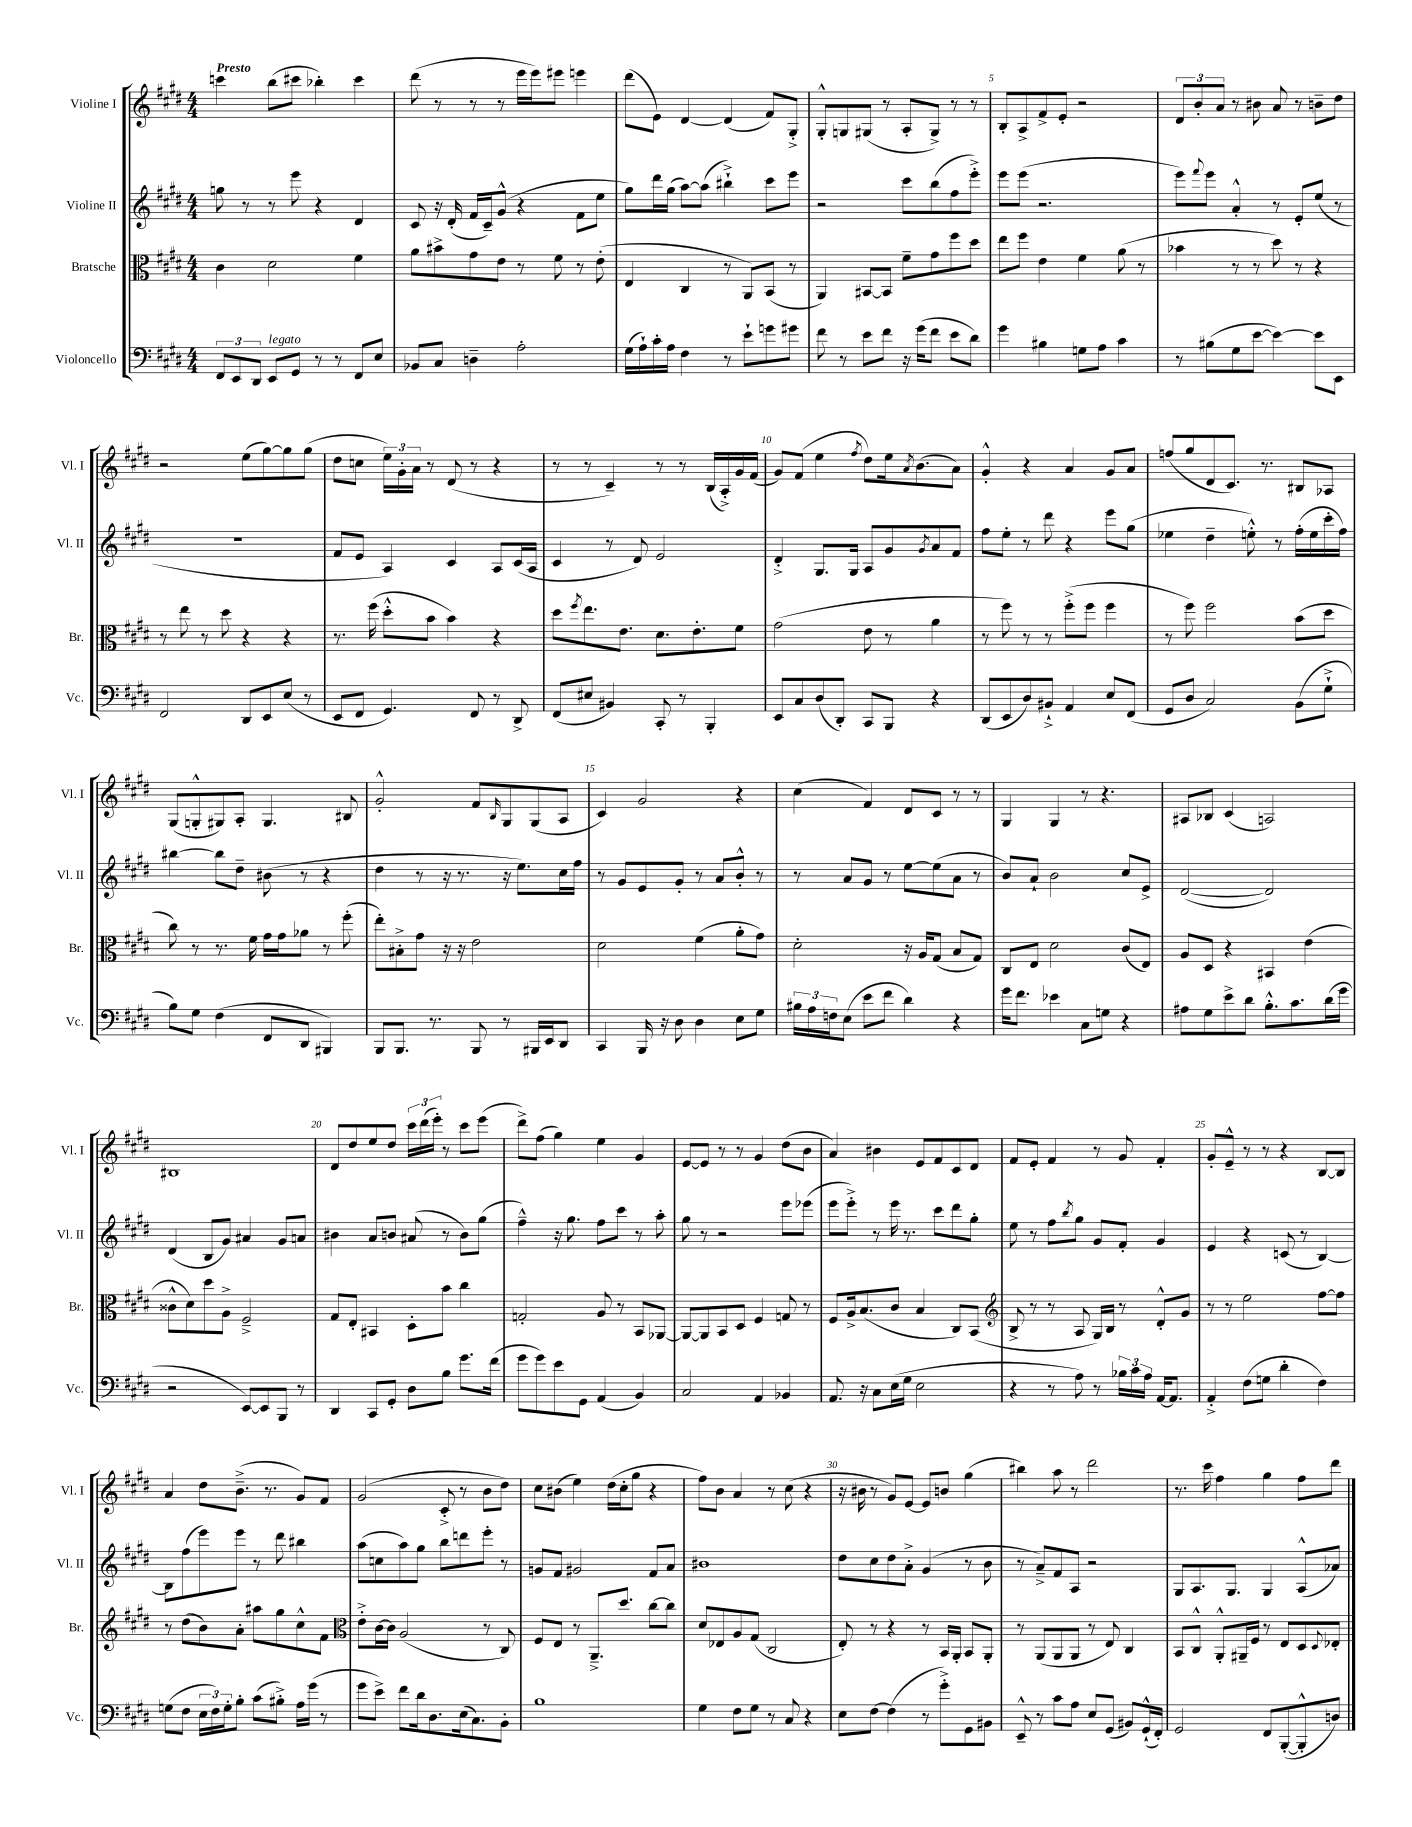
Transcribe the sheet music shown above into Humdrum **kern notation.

**kern	**kern	**kern	**kern
*staff4	*staff3	*staff2	*staff1
*clefF4	*clefC3	*clefG2	*clefG2
*k[f#c#g#d#]	*k[f#c#g#d#]	*k[f#c#g#d#]	*k[f#c#g#d#]
*M4/4	*M4/4	*M4/4	*M4/4
12FF#/L	4c#\	8gg\	4ccc\
12EE/	.	.	.
.	.	8r	.
12DD#/J	.	.	.
8EE/L	2d#\	8r	(8bb\L
8GG#/J	.	8eee\	8ccc#\J
8r	.	4r	4bb-'\)
8r	.	.	.
8FF#/L	4f#\	4d#/	4ccc#\
8E/J	.	.	.
=	=	=	=
8BB-/L	8a\L	8c#/	(8ddd#\
8C#/J	8b#^\	16r	8r
.	.	(16d#'/	.
4D~\	8g#\	16f#/LL	8r
.	.	16c#~/J)	.
.	8e\J	(8g#^^/J	8r
2A'\	8r	4r	16eee\LL
.	.	.	16eee\J)
.	8f#\	.	8eee#\J
.	8r	8f#\L	4eee\
.	(8e'\	8ee\J	.
=	=	=	=
(16G#\LL	4E/	8gg#\L)	(8ddd#\L
16A`\)	.	.	.
16c#'\	.	16ddd#\L	8e\J)
16A\JJ	.	(16gg#\JJ	.
4F#\	4C#/	[8aa\L)	[4d#/
.	.	(8aa\]J	.
8r	8r	4bb#`^\)	(4d#/]
8e`\L	8AA/L)	.	.
8g\	(8BB/J	8ccc#\L	8f#/L)
8g#\J	8r	8eee\J	8G#'^/J
=	=	=	=
8f#\	4AA/)	2r	8G#'^^/L
8r	.	.	8G/
8e\L	[8BB#/L	.	(8G#/J
8f#\J	8BB#/]J	.	8r
16r	8f#~\L	8ccc#\L	8A'/L
(16g#\LK	.	.	.
8f#\J	8g#\	(8bb\	8G#^/J)
8e\L	8ff#\	8ff#\	8r
8d#\J)	8dd#\J	8eee'^\J)	8r
=	=	=	=
4g#\	8ee\L	8eee\L	8B'/L
.	8ff#\J	(8eee\J	8A^/
4B#\	4e\	2.r	8f#^/
.	.	.	8e'/J
8G\L	4f#\	.	2r
8A\J	.	.	.
4c#\	(8a\	.	.
.	8r	.	.
=	=	=	=
8r	4b-\	8eee\L)	12d#/L
.	.	.	12b'/
.	.	8qqfff#/	.
(8B#\L	.	8eee\J	.
.	.	.	12a/J
8G#\	8r	4a'^^/	8r
[8e\J	8r	.	8b#\
4e\_)	8dd#\)	8r	8a/
.	8r	8e'/L	8r
8e\]L	4r	(8ee/J	8b~\L
8EE\J	.	8r	8dd#\J
=	=	=	=
2FF#/	8r	1r	2r
.	8ee\	.	.
.	8r	.	.
.	8dd#\	.	.
8DD#/L	4r	.	(8ee\L
8EE/	.	.	[8gg#\)
(8E/J	4r	.	8gg#\]
8r	.	.	(8gg#\J
=	=	=	=
8EE/L	8.r	8f#/L	8dd#\L
8FF#/J	.	8e/J	8cc\J
.	(16ff#\	.	.
4.GG#/)	8dd#'^^\L	4A/)	24ee\LL)
.	.	.	24g#'\
.	.	.	24a\JJ
.	8b\J	.	8r
.	4b\)	4c#/	(8d#/
8FF#/	.	.	8r
8r	4r	8A/L	4r
8DD#^/	.	(16c#/L	.
.	.	16A/JJ	.
=	=	=	=
(8FF#/L	8dd#\L	4c#/	8r
.	8qff#/	.	.
8E#/J	8.ee\	.	8r
4BB#/)	.	8r	4c#~/)
.	8.e\J	.	.
.	.	8d#/)	.
8CC#'/	8.d#\L	2e/	8r
8r	.	.	8r
.	8.e'\	.	.
4BBB'/	.	.	(16B/LL
.	.	.	16A'^/)
.	8f#\J	.	16g#/
.	.	.	(16f#/JJ
=	=	=	=
8EE/L	(2g#\	4d#'^/	8g#/L)
8C#/	.	.	(8f#/J
(8D#/	.	8.G#/L	4ee\
8DD#'/J)	.	.	.
.	.	16G#/Jk	.
.	.	.	8qff#/
8CC#/L	8e\	8A/L	8dd#\L)
8BBB/J	8r	8g#/	16ee\k
.	.	.	8qa/
.	.	.	(8.b\
.	.	8qg#/	.
4r	4a\	8a/	.
.	.	8f#/J	8a\J)
=	=	=	=
(8DD#/L	8r	8ff#\L	4g#'^^/
8EE/	8ff#\)	8ee'\J	.
8D#/)	8r	8r	4r
8BB#`^/J	8r	8ddd#\	.
4AA/	(8ff#'^\L	4r	4a/
.	8ff#\J	.	.
8E/L	4ff#\	8eee\L	8g#/L
(8FF#/J	.	(8gg#\J	8a/J
=	=	=	=
8GG#/L	8r	4ee-\	(8ff/L
8D#/J	8ff#\)	.	8gg#/
2C#/)	2ff#\	4dd#~\	8d#/
.	.	.	8.c#/J)
.	.	8ee'^^\)	.
.	.	.	8.r
.	.	8r	.
(8BB\L	(8b\L	(16ff#'\LL	8B#/L
.	.	16ee\	.
8G#`^\J	8dd#\J	16ccc#'\	8A-/J
.	.	16ff#\JJ)	.
=	=	=	=
8B\L)	8cc#\)	[4bb#\	(8G#/L
8G#\J	8r	.	8G'^^/
(4F#\	8.r	8bb#\]L	8G#/)
.	.	8dd#~\J	8A'/J
.	16f#\	.	.
8FF#/L	16g#\LL	(8b#\	4.G#/
.	16g#\J	.	.
8DD#/J	8a-\J	8r	.
4BBB#/)	8r	4r	.
.	(8ff#'\	.	8B#/
=	=	=	=
8BBB/L	8ee'\L)	4dd#\	2g#'^^/
8.BBB/J	8B#'^\	.	.
.	8g#\J	8r	.
8.r	.	.	.
.	16r	16r	.
.	16r	8.r	.
8BBB/	2e\	.	8f#/L
.	.	.	16qqB/
8r	.	16r	8G#/
.	.	8.ee\L)	.
16BBB#/LL	.	.	(8G#/
16EE/J	.	.	.
8DD#/J	.	16cc#\L	8A/J
.	.	16ff#\JJ	.
=	=	=	=
4CC#/	2d#\	8r	4c#/)
.	.	8g#/L	.
16BBB/	.	8e/	2g#/
16r	.	.	.
8D#\	.	8g#'/J	.
4D#\	(4f#\	8r	.
.	.	8a/L	.
8E\L	8a'\L	8b'^^/J	4r
8G#\J	8g#\J)	8r	.
=	=	=	=
24B#\LL	2d#'\	8r	(4cc#\
24A\	.	.	.
24F\J	.	.	.
(8E\J	.	8a/L	.
8e\L	.	8g#/J	4f#/)
8f#\J	.	8r	.
4d#\)	16r	[8ee\L	8d#/L
.	16A/LK	.	.
.	(8G#/J	(8ee\]	8c#/J
4r	8B/L	8a\J	8r
.	8G#/J)	8r	8r
=	=	=	=
16g#\LK	8C#/L	8b/L)	4G#/
8.f#\J	.	.	.
.	8E/J	8a`/J	.
4e-\	2d#\	2b\	4G#/
8C#\L	.	.	8r
8G\J	.	.	4.r
4r	(8c#/L	8cc#/L	.
.	8E/J)	8e^/J	.
=	=	=	=
8A#\L	8A/L	([2d#/	8A#/L
8G#\	8D#/J	.	8B-/J
8e^\	4r	.	(4c#/
8d#\J	.	.	.
8.B'^^\L	4BB#/	2d#/])	2A/)
8.c#\	.	.	.
.	(4e\	.	.
(16d#\L	.	.	.
16g#\JJ	.	.	.
=	=	=	=
2r	8c##^^\L	(4d#/	1B#
.	8d#\)	.	.
.	8dd#\	8B/L	.
.	8A^\J	8g#/J)	.
[8EE/L)	2F#~^/	4a#/	.
8EE/]	.	.	.
8BBB/J	.	8g#/L	.
8r	.	8a/J	.
=	=	=	=
4DD#/	8G#/L	4b#\	8d#/L
.	8E'/J	.	8dd#/
8CC#/L	4BB#/	8a/L	8ee/
8GG#'/J	.	8b/J	8dd#/J
8D#\L	8D#'\L	(8a#/	24ccc#\LL
.	.	.	(24ddd#\
.	.	.	24eee'\JJ)
8B\J	8b\J	8r	8r
8.g#\L	4cc#\	8b\L)	8ccc#\L
.	.	(8gg#\J	(8eee\J
(16f#\Jk	.	.	.
=	=	=	=
8g#\L	2G'/	4ff#~^^\)	8ddd#^\L)
8g#\)	.	.	(8ff#\J
8e\	.	16r	4gg#\)
.	.	8.gg#\	.
8GG#\J	.	.	.
(4AA/	8A/	8ff#\L	4ee\
.	8r	8ccc#\J	.
4BB/)	8BB/L	8r	4g#/
.	[8AA-/J	8aa'\	.
=	=	=	=
2C#/	8AA-/_L	8gg#\	[8e/L
.	8AA-/]	8r	8e/]J
.	8BB/	2r	8r
.	8D#/J	.	8r
4AA/	4F#/	.	4g#/
4BB-/	8G/	8eee\L	(8dd#\L
.	8r	(8eee-\J	8b\J
=	=	=	=
8.AA/	8F#/L	8eee\L	4a/)
.	16A^/k	8eee'^\J)	.
16r	(8.B/	.	.
8C#\L	.	8r	4b#\
(16E\L	8c#/J	16eee\	.
16G#\JJ	.	8.r	.
2E\	4B/	.	8e/L
.	.	8ccc#\L	8f#/
.	8C#/L)	8ddd#\	8c#/
.	(8BB/J	8gg#'\J	8d#/J
=	=	=	=
*	*clefG2	*	*
4r	8B^/	8ee\	8f#/L
.	8r	8r	8e'/J
8r	8r	8ff#\L	4f#/
.	.	8qbb/	.
8A\)	8A/	8gg#\J	.
8r	16G#/LL)	8g#/L	8r
.	16B/JJ	.	.
24B-\LL	8r	8f#'/J	8g#/
24c#\	.	.	.
24A\JJ	.	.	.
[16AA/LK	8d#'^^/L	4g#/	4f#'/
8.AA/]J	.	.	.
.	8g#/J	.	.
=	=	=	=
4AA'^/	8r	4e/	8g#'/L
.	8r	.	8e~^^/J
(8F#\L	2ee\	4r	8r
8G\J	.	.	8r
4d#'\	.	(8c/	4r
.	.	8r	.
4F#\)	[8ff#\L	[4B/)	[8B/L
.	8ff#\]J	.	8B/]J
=	=	=	=
(8G\L	8r	8B\]L	4a/
8F#\J	(8dd#\L	(8ff#\	.
24E\LL	8b\)	8eee\)	8dd#\L
24F#\)	.	.	.
24G'\J	.	.	.
8B'\J	8a'\J	8eee\J	(8.b~^\J
(8c#\L	8aa#\L	8r	.
.	.	.	8.r
8B#'^\J)	8gg#\	8ddd#\	.
16A\LL	8cc#^^\	4bb#\	8g#/L)
(16g#\JJ	.	.	.
8r	8f#\J	.	8f#/J
=	=	=	=
*	*clefC3	*	*
8g#\L	8e'^\L	(8aa\L	(2g#/
8e^\J)	[16c#\L	8cc\	.
.	16c#\]JJ	.	.
8f#\L	(2A/	8aa\)	.
16d#\k	.	8gg#\J	.
8.D#\	.	.	.
.	.	8bb\L	8c#'^/
(16E\k	.	8ddd\	8r
8.C#\)	.	.	.
.	8r	8eee'\J	8b\L
8BB'\J	8C#/)	8r	8dd#\J)
=	=	=	=
1B	8F#/L	8g/L	8cc#\L
.	8E/J	8f#/J	(8b#\J
.	8r	2g#/	4ee\)
.	8.AA~^/L	.	.
.	.	.	(16dd#\LL
.	8.dd#/J	.	16cc#'\J
.	.	.	8gg#\J
.	[8cc#\L	8f#/L	4r
.	8cc#\]J	8a/J	.
=	=	=	=
4G#\	8d#/L	1b#	8ff#\L)
.	8E-/	.	8b\J
8F#\L	8A/	.	4a/
8G#\J	(8G#/J	.	.
8r	2C#/	.	8r
8C#/	.	.	(8cc#\
4r	.	.	4r
=	=	=	=
8E\L	8E'/)	8dd#\L	16r
.	.	.	16b#\
[8F#\J	8r	8cc#\	8r
(4F#\]	4r	8dd#\	8g#/L)
.	.	8a'^\J	[8e/J
8r	8r	(4g#/	8e/]L
8g#'^\L)	16BB/LL	.	8b/J
.	16AA'/JJ	.	.
8GG#\	8BB/L	8r	(4gg#\
8BB#\J	8AA'/J	8b\	.
=	=	=	=
8EE~^^/	8r	8r	4bb#\)
8r	(8AA/L	8a~^/L)	.
8c#\L	8AA/	8f#/	8aa\
8A\J	8AA/J	8A/J	8r
8E/L	8r	2r	2ddd#\
(8GG#/J	8E/)	.	.
8BB#/L)	4C#/	.	.
(16GG#`^^/L	.	.	.
16FF#'/JJ)	.	.	.
=	=	=	=
2GG#/	8BB/L	8G#/L	8.r
.	8C#^^/J	8.A/	.
.	.	.	16ccc#\
.	8AA'^^/L	.	4ff#\
.	.	8.G#/J	.
.	16AA#~/L	.	.
.	16F#/JJ	.	.
8FF#/L	8r	4G#/	4gg#\
([8BBB'/	8E/L	.	.
8BBB'^^/]	8D#/	(8A^^/L	8ff#\L
.	8qqD#/	.	.
8D/J)	8E-'/J	8a-/J)	8ddd#\J
==	==	==	==
*-	*-	*-	*-
